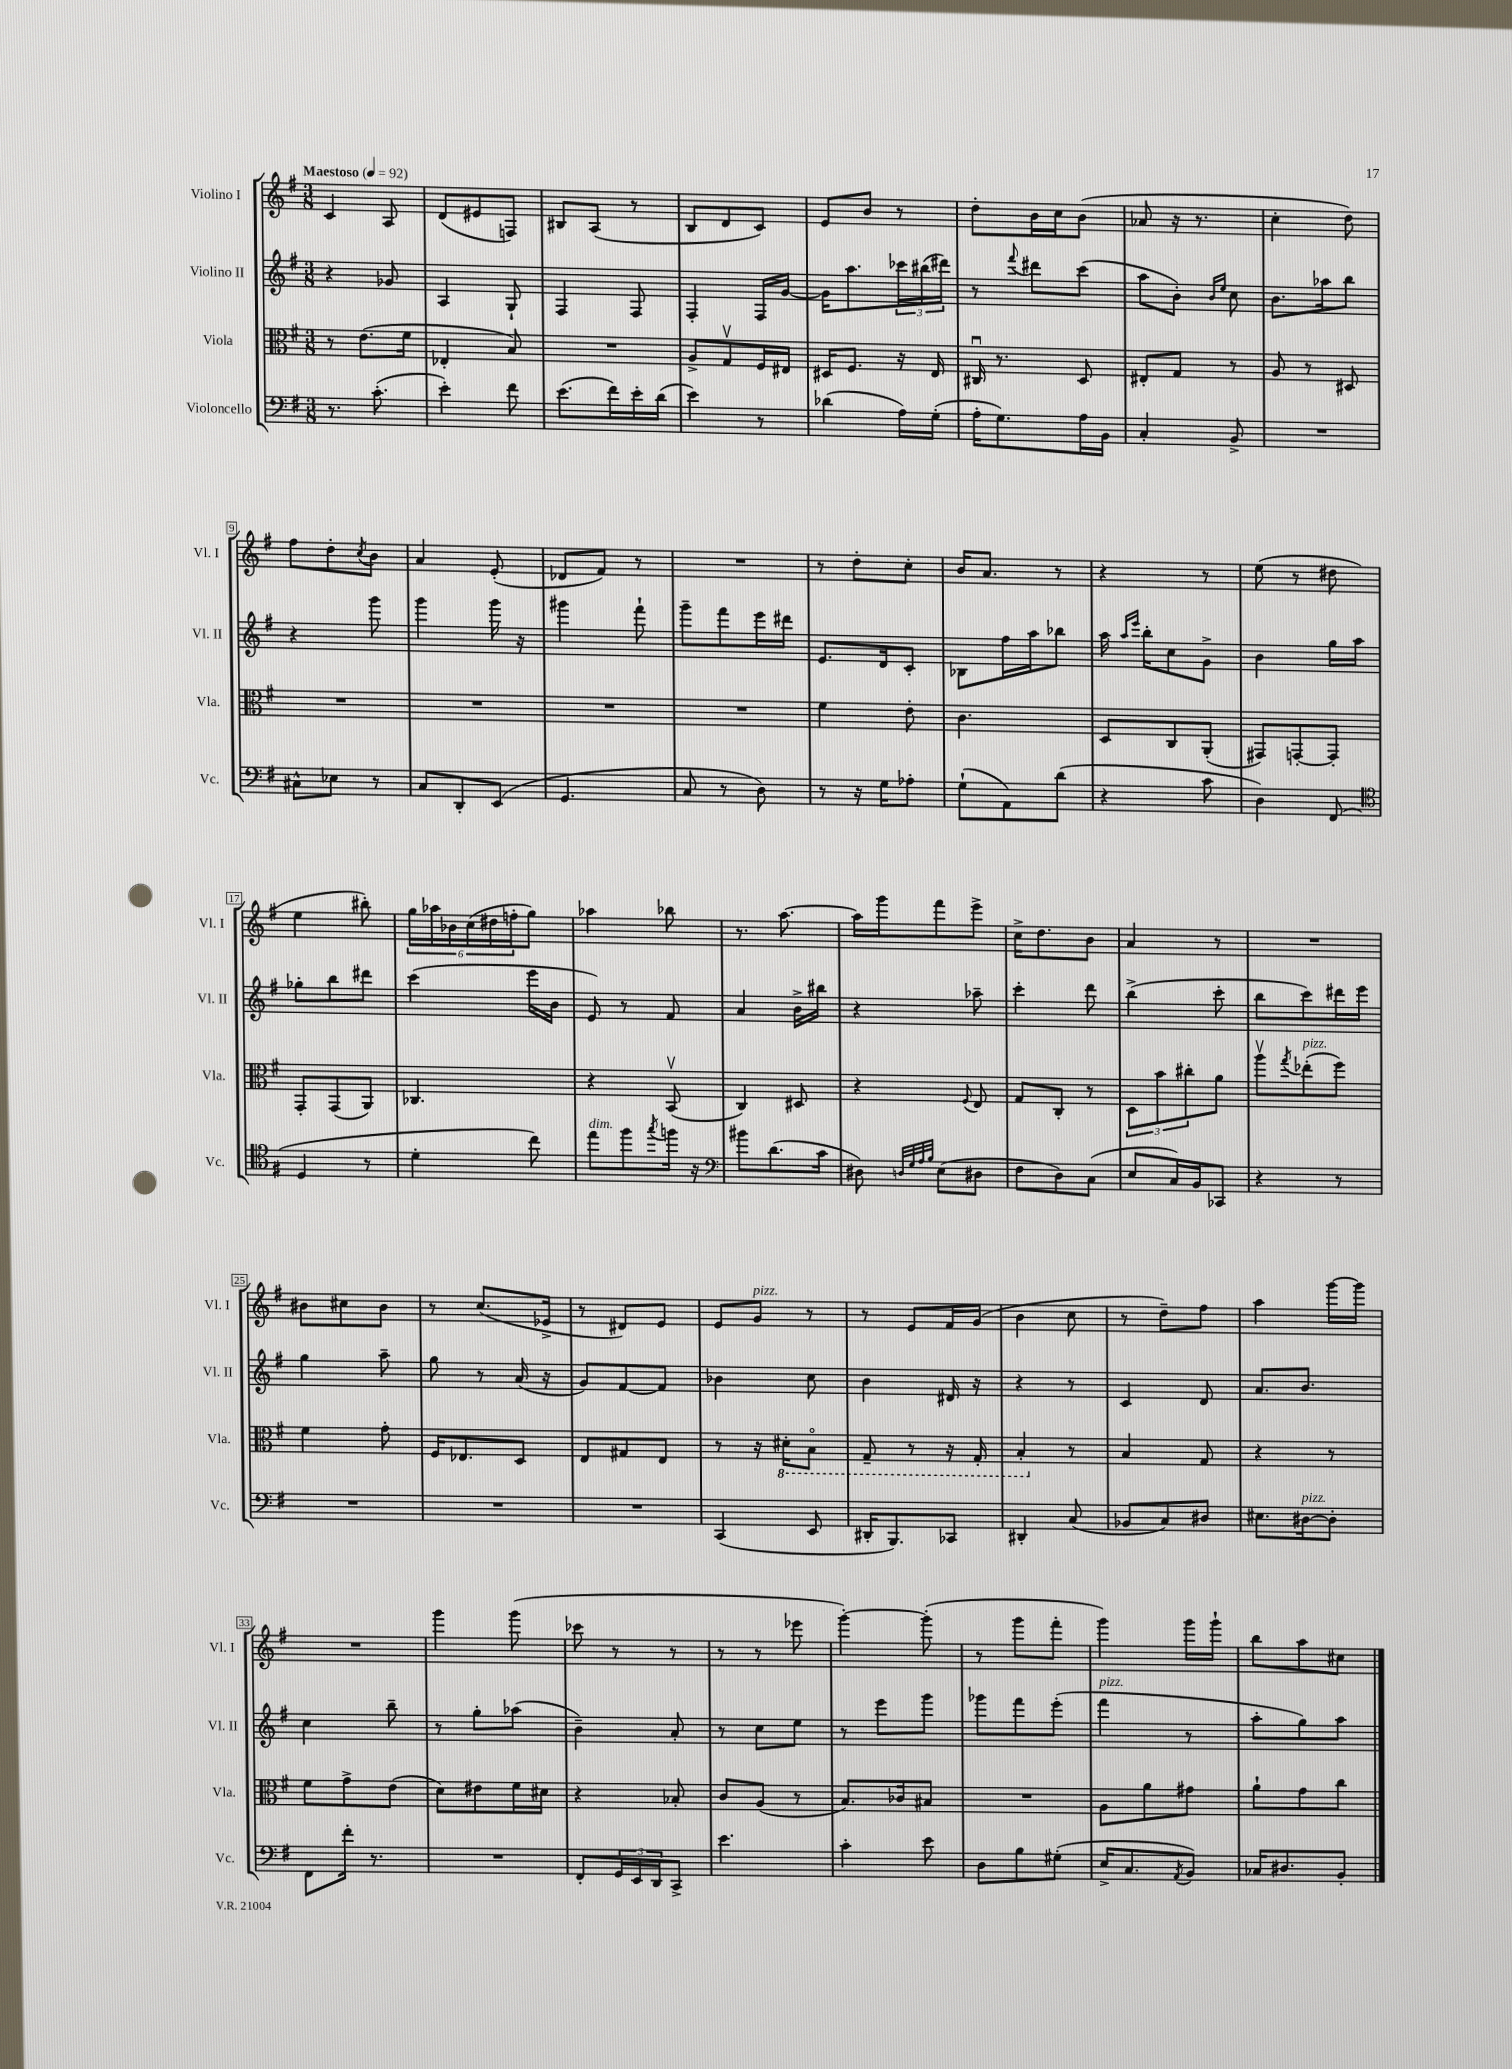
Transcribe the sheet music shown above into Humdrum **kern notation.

**kern	**kern	**kern	**kern
*staff4	*staff3	*staff2	*staff1
*clefF4	*clefC3	*clefG2	*clefG2
*k[f#]	*k[f#]	*k[f#]	*k[f#]
*M3/8	*M3/8	*M3/8	*M3/8
*MM92	*MM92	*MM92	*MM92
8.r	8r	4r	4c/
.	(8.e\L	.	.
(8.c'\	.	.	.
.	.	8g-/	8A/
.	16f#\Jk	.	.
=	=	=	=
4e'\)	4E-'/	4A/	(8d/L
.	.	.	8e#/
8f#\	8B/)	8G`/	8F/J)
=	=	=	=
(8.e\L	4.r	4F#/	8B#/L
.	.	.	(8A/J
16f#\L)	.	.	.
16e'\	.	8F#/	8r
(16d\JJ	.	.	.
=	=	=	=
4e\)	8A^/L	4F#'/	8B/L
.	8Gv/	.	8d/
8r	16F#/L	16F#/LL	8c/J)
.	16E#/JJ	[16g/JJ	.
=	=	=	=
(4d-\	16D#/LK	16g\]LK	8e/L
.	8.F#/J	8.aa\	.
.	.	.	8b/J
16A\LL)	16r	24ccc-\L	8r
.	.	(24bb#\	.
(16G'\JJ	16E/	.	.
.	.	24ddd#\JJ)	.
=	=	=	=
16A'\LK	16C#u/	8r	8dd'\L
8.G\)	8.r	.	.
.	.	8qqfff#/	.
.	.	8ddd#\L	16b\L
.	.	.	16cc\J
16A\L	8D/	(8ccc\J	(8b\J
16BB\JJ	.	.	.
=	=	=	=
4C'/	8E#'/L	8aa\L	8a-/
.	8G/J	8b'\J)	16r
.	.	.	8.r
.	.	16qqb/LL	.
.	.	16qqee/JJ	.
8BB^/	8r	8cc\	.
=	=	=	=
4.r	8A/	8.b\L	4cc'\
.	8r	.	.
.	.	16aa-\k	.
.	8D#/	8bb\J	8dd\)
=	=	=	=
8C#^^\L	4.r	4r	8ff#\L
8E-\J	.	.	8dd'\
.	.	.	8qcc/
8r	.	8ggg\	8b\J
=	=	=	=
8C/L	4.r	4ggg\	4a/
8DD'/	.	.	.
(8EE/J	.	16ggg\	(8e'/
.	.	16r	.
=	=	=	=
4.GG/	4.r	4ggg#\	8d-/L
.	.	.	8f#/J)
.	.	8fff#`\	8r
=	=	=	=
8C/	4.r	8ggg~\L	4.r
8r	.	8fff#\	.
8D\)	.	16eee\L	.
.	.	16ddd#\JJ	.
=	=	=	=
8r	4f#\	8.e/L	8r
16r	.	.	8dd'\L
16G\LK	.	16d/k	.
8A-'\J	8e'\	8c'/J	8cc'\J
=	=	=	=
(8G`\L	4.c\	8B-\L	16b/LK
.	.	.	8.a/J
8AA\)	.	16ff#\L	.
.	.	16aa\J	.
(8d\J	.	8bb-\J	8r
=	=	=	=
4r	8D/L	16aa\	4r
.	.	16qqaa/LL	.
.	.	16qqeee/JJ	.
.	.	16bb'\LK	.
.	8C/	8cc\	.
8c\	(8AA'/J	8g^\J	8r
=	=	=	=
4D\)	8GG#/L)	4b\	(8ee\
.	[8GG'/	.	8r
(8FF#/	8GG'/]J	16gg\LL	8dd#\
.	.	16aa\JJ	.
=	=	=	=
*clefC4	*	*	*
4D/	8GG'/L	8gg-'\L	4ee\
.	(8GG/	8bb\	.
8r	8AA/J)	8ddd#\J	8bb#'\)
=	=	=	=
4d'\	4.C-/	(4ccc\	24gg\LL
.	.	.	24aa-\
.	.	.	24b-\
.	.	.	(24cc\
.	.	.	24dd#\
.	.	.	24ff'\J
8cc\)	.	16eee\LL	8gg\J)
.	.	16b\JJ	.
=	=	=	=
8ee\L	4r	8e/)	4aa-\
8ff#\	.	8r	.
8qgg/	.	.	.
16ff\Jk	(8BBv/	8f#/	8bb-\
16r	.	.	.
=	=	=	=
*clefF4	*	*	*
8b#\L	4C/)	4a/	8.r
(8.d\	.	.	.
.	.	.	[8.aa\
.	8D#/	16b^\LL	.
16c\Jk	.	16bb#\JJ	.
=	=	=	=
8D#\)	4r	4r	16aa\]LL
.	.	.	16ggg\J
32qqD/LLL	.	.	.
32qqG/	.	.	.
32qqA/	.	.	.
32qqB/JJJ	.	.	.
(8E\L	.	.	8fff#\
.	8qqF#/	.	.
8D#\J	8E/	8aa-~\	8eee^\J
=	=	=	=
8F#\L	8G/L	4ccc'\	16cc^\LK
.	.	.	8.dd\
8D\)	8C'/J	.	.
(8C\J	8r	8ddd\	8b\J
=	=	=	=
8E/L	12D\L	(4bb^\	4a/
.	12b\	.	.
16C/L)	.	.	.
.	12cc#'\	.	.
16BB/J	.	.	.
8CC-/J	8a\J	8ccc'\	8r
=	=	=	=
4r	8aav\L	8bb\L	4.r
.	8qgg/	.	.
.	(8ee-'\	8ccc\)	.
8r	8ff#\J)	16ddd#\L	.
.	.	16eee\JJ	.
=	=	=	=
4.r	4f#\	4gg\	8b#\L
.	.	.	8cc#\
.	8g'\	8aa~\	8b#\J
=	=	=	=
4.r	16F#/LK	8gg\	8r
.	8.E-/	.	.
.	.	8r	(8.cc/L
.	8D/J	(16a/	.
.	.	16r	16e-^/Jk
=	=	=	=
4.r	8E/L	8g/L)	8r
.	8G#/	[8f#/	8d#/L)
.	8E/J	8f#/]J	8e/J
=	=	=	=
(4CC/	8r	4b-\	8e/L
.	16r	.	8g/J
.	16D#'\LK	.	.
8EE/	8BBo\J	8cc\	8r
=	=	=	=
16DD#'/LK	8GG~/	4b\	8r
8.BBB/)	.	.	.
.	8r	.	8e/L
8CC-/J	16r	16d#/	16f#/L
.	16GG'/	16r	(16g/JJ
=	=	=	=
4DD#'/	4BB'/	4r	4b\
(8C/	8r	8r	8cc\
=	=	=	=
8BB-/L	4B/	4c/	8r
8C/)	.	.	8dd~\L)
8D#/J	8G/	8d/	8ff#\J
=	=	=	=
8.E#\L	4r	8.a/L	4aa\
[16D#\k	.	8.b/J	.
8D#'\]J	8r	.	[16ggg\LL
.	.	.	16ggg\]JJ
=	=	=	=
8FF#\L	8f#\L	4cc\	4.r
16f#'\Jk	8g^\	.	.
8.r	.	.	.
.	(8e\J	8bb~\	.
=	=	=	=
4.r	8d\L)	8r	4ggg\
.	8e#\	8gg'\L	.
.	16f#\L	(8aa-\J	(8ggg\
.	16d#\JJ	.	.
=	=	=	=
8FF#'/L	4r	4b~\)	8ccc-\
24GG/L	.	.	8r
24EE/	.	.	.
24DD/J	.	.	.
8CC^/J	8B-'/	8a'/	8r
=	=	=	=
4.e\	8c/L	8r	8r
.	(8A/J	8cc\L	8r
.	8r	8ee\J	8eee-\
=	=	=	=
4c'\	8.B/L)	8r	[4ggg'\)
.	.	8eee\L	.
.	16c-/k	.	.
8e\	8B#/J	8ggg\J	(8ggg'\]
=	=	=	=
8D\L	4.r	8ggg-\L	8r
8B\	.	8fff#\	8ggg\L
(8G#'\J	.	(8eee'\J	8fff#'\J
=	=	=	=
16E^/LK	8A\L	4fff#\	4ggg\)
8.C/	.	.	.
.	8a\	.	.
8qAA/	.	.	.
8BB/J)	8g#\J	8r	16ggg\LL
.	.	.	16ggg`\JJ
=	=	=	=
16C-/LK	8a`\L	8aa'\L	8bb\L
8.D#/	.	.	.
.	8g\	8gg\)	8aa\
8BB'/J	8cc\J	8aa\J	8cc#\J
==	==	==	==
*-	*-	*-	*-
